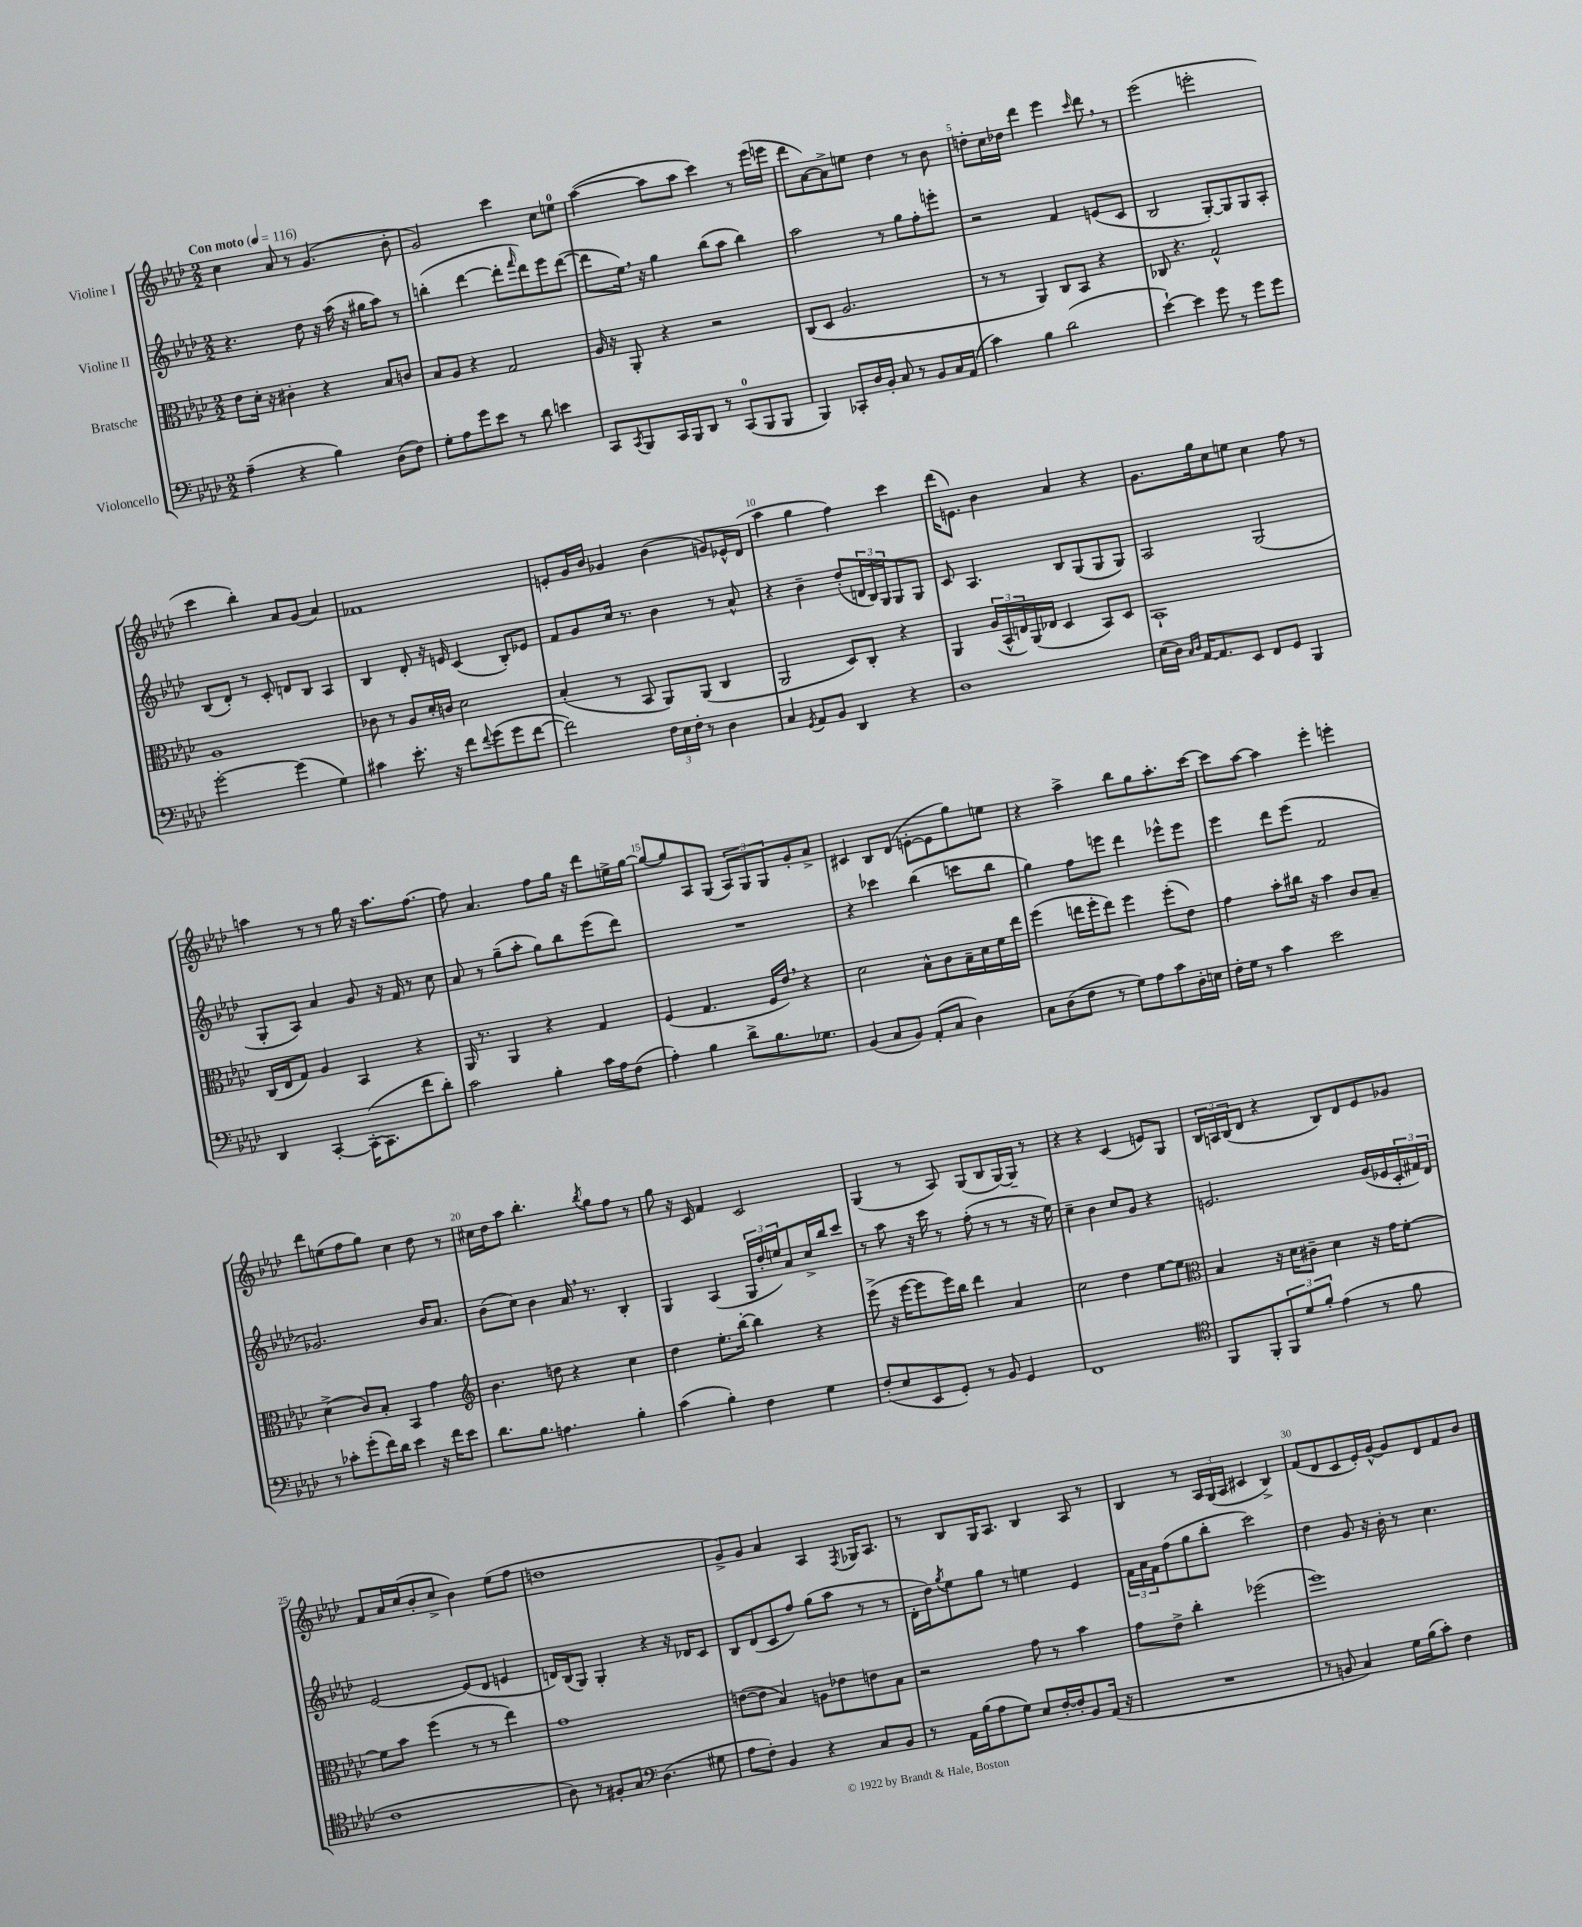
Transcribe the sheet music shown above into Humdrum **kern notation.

**kern	**kern	**kern	**kern
*part4	*part3	*part2	*part1
*staff4	*staff3	*staff2	*staff1
*I"Violoncello	*I"Bratsche	*I"Violine II	*I"Violine I
*clefF4	*clefC3	*clefG2	*clefG2
*k[b-e-a-d-]	*k[b-e-a-d-]	*k[b-e-a-d-]	*k[b-e-a-d-]
*M2/2	*M2/2	*M2/2	*M2/2
*MM116	*MM116	*MM116	*MM116
=1	=1	=1	=1
!	!	!	!LO:TX:a:B:t=Con moto
(4A-~\	8e-\L	4.r	4cc\
.	16d-'\Jk	.	.
.	16r	.	.
4r	4c#X'\	.	8a-/
.	.	8dd-\	8r
4B-\)	4r	16r	(4.g/
.	.	(16aa-\	.
.	.	16r	.
.	.	16gg#X\KL	.
(8D-\L	8B-/L	8aa-\J)	.
8F\J)	8cn/J	8r	8b-'\
=2	=2	=2	=2
8G'\L	8B-/L	(4bbn'\	2g/)
8A-\	8A-/J	.	.
8g\	4r	[4ddd-\	.
8e-\J	.	.	.
8r	2G/	8ddd-'\L]	4ccc\
.	.	16qqfff/	.
8d-\	.	8ddd-\)	.
4en\	.	8eee-\	8cc\L
.	.	([8ddd-\J	8een\J
=3	=3	=3	=3
8CC/L	16A-/	8ddd-\L]	([4aa-\
.	16r	.	.
8qCC/	.	.	.
8BBB-/	8AA-'/	16ee-,\Jk)	.
.	.	16r	.
16CC/L	4r	4gg\	8aa-\L]
16BBB-/J	.	.	.
8DD-/J	.	.	8aa-\J
8r	2r	(8bb-\L	4ccc\)
(8CC/L	.	8aa-\J	.
8BBB-/	.	4bb-\)	8r
8BBB-/J	.	.	(16eee-\LL
.	.	.	16eeen\JJ
=4	=4	=4	=4
4BBB-/)	(8C/L	2aa-\	8ddd-\L
.	8D-/J	.	[8a-\)
8CC-X'/L	2.A-/	.	8a-^\]
16D-/L	.	.	8een\J
16BB-'/JJ	.	.	.
8C/	.	8r	4dd-\
8r	.	8gg\L	.
8BB-/L	.	8ff'\	8r
16C/L	.	8eeen'\J	8b-\
(16AA-/JJ	.	.	.
=5	=5	=5	=5
4c\)	8r	2r	8ddn'\L
.	8r	.	16cc\L
.	.	.	16dd-X\JJ
4B-\	4AA-/)	.	4ddd-\
(2d-\	8C/L	4f/	4eee-\
.	8BB-/J	.	.
.	.	.	16qqccc/
.	4r	(8en/L	8ddd-,\
.	.	8c/J	8r
=6	=6	=6	=6
[4e-`\)	8C-X/	2B-/	(2eee-\
.	4.r	.	.
4e-\]	.	.	.
8g\	2G^^/	[8G'/L)	2eeen'\
8r	.	8G/]	.
8g\L	.	8G/	.
8g\J	.	8A-'/J	.
!!LO:LB:g=z
=7	=7	=7	=7
[2g'\	1A-	(8B-/L	4ccc\
.	.	8d-'/J)	.
.	.	8r	4bb-'\)
.	.	8c'/	.
(4g\]	.	8dn/L	8a-/L
.	.	8B-/J	(8g/J
4G\)	.	4A-/	4a-/)
=8	=8	=8	=8
4c#X\	8c-X\	4B-/	1f-X
.	8r	.	.
8.e-'\	8A-/L	8d-'/	.
.	16d-'/L	16r	.
16r	16cn/JJ	16en/	.
8f\L	2d-\	(4c/	.
8qqf/	.	.	.
(8g\	.	.	.
8g\	.	8B-'/L)	.
[8f\J	.	8e-X/J	.
=9	=9	=9	=9
2f\])	(4B-'/	8f/L	8en'/L
.	.	8g/	16g/L
.	.	.	16b-/JJ
.	8r	16cc/Jk	4g-X/
.	.	8.r	.
.	8BB-/	.	.
24F\LL	8AA-/L)	4b-\	(4b-\
24E-\	.	.	.
24F'\JJ	.	.	.
8r	(8AA-/J	.	.
4D-\	4C/	8r	8gn/L)
.	.	8a-^^/	16e-X^^/L
.	.	.	(16d-/JJ
=10	=10	=10	=10
4C/	2AA-/	4r	4aa-\
8qGG/	.	.	.
8AA-/L	.	4b-~\	4gg\
8BB-/J	.	.	.
4DD-/	8D-/L)	(8dd-'/L	4ff\)
.	8C'/J	24dn/L	.
.	.	24B-/)	.
.	.	24G/J	.
4r	4r	8G/	4ccc\
.	.	8G/J	.
=11	=11	=11	=11
1D-	4AA-/	8c/	(16ddd-\KL
.	.	.	8.en\J)
.	.	4.A-/	.
.	(24A-/LL	.	4b-\
.	24BB-^^/	.	.
.	24En/)	.	.
.	(16AA-/	.	.
.	16E-X/JJ	.	.
.	4D-/	8B-/L	4a-/
.	.	(8G/	.
.	8BB-/L)	8G/	4r
.	8D-/J	8G/J)	.
=12	=12	=12	=12
(16E-\LL	1BB-`	2A-/	8.g\L
16D-\JJ)	.	.	.
16qqC/LL	.	.	.
16qqD-/JJ	.	.	.
[16AA-/KL	.	.	.
8.AA-/]	.	.	16gg\k
.	.	.	8cc\
8EE-/J	.	.	8een\J
8FF/L	.	(2G/	4cc\
8GG/J	.	.	.
4BBB-/	.	.	8ff\
.	.	.	8r
!!LO:LB:g=z
=13	=13	=13	=13
4DD-/	(16C/LL	8G'/L	4aan\
.	16E-/J	.	.
.	8G/J)	8A-/J)	.
[4CC'/	4A-/	4a-/	8r
.	.	.	8r
(16CC'\KL_	4BB-/	8g/	16gg\
8.CC\]	.	.	16r
.	.	16r	8.aa\L
.	.	16f/	.
8f\	4r	8r	.
.	.	.	[8.ff\J
8d-'\J)	.	8cc\	.
=14	=14	=14	=14
2c\	16AA-/	8a-/	8ff\]
.	8.r	.	.
.	.	8r	4.a-/
.	4AA-/	(8gg~\L	.
.	.	8aa-'\J	.
4B-'\	4r	8gg\L)	8ff\L
.	.	8bb-\	16gg\Jk
.	.	.	16r
16c\LL	4G/	(8eee-\	8ddd-\L
16A-\J	.	.	.
(8F\J	.	8ddd-\J)	16een^\L
.	.	.	[16gg\JJ
=15	=15	=15	=15
4A-'\)	(4F/	1r	8gg/L_
.	.	.	8gg/]
4B-\	4.G/	.	8A-/
.	.	.	(8G/J
8d-^\L	.	.	12A-/L)
.	.	.	12G/
8.B-\	16F/LL	.	.
.	.	.	12G/
.	16e-,/JJ)	.	.
.	4r	.	8g'/
8.G-X\J	.	.	.
.	.	.	8a-^/J
=16	=16	=16	=16
(4BB-/	2d-\	4r	4c#X/
8C/L	.	4ccc-X\	8B-/L
8BB-/J)	.	.	(8d-/J
(8AA-'/L	8B-^^\L	(4bb-\	[8en'\L
8C/J	8c\	.	8e\]
4D-\)	16B-~\L	8cccn\L	8gg\)
.	16d-\	.	.
.	16f\	8bb-\J	8een\J
.	16ee-\JJ	.	.
=17	=17	=17	=17
8C\L	(4ff\	4gg\)	4r
(8D-\	.	.	.
8F\J	16een\LL	8ff\L	4aa-^\
.	16ff'\J	.	.
8r	8ee\J)	8eeen\J	.
8G\L)	4ff\	4ddd-\	8bb-\L
8A-\	.	.	8gg\
8c\	(8ff'\L	8eee-X^^\L	8.aa-'\
16D-'\L	8e-\J)	8eee-\J	.
16En\JJ	.	.	[16ccc\Jk
=18	=18	=18	=18
16F'\LL	4g\	4eee-\	8ccc\L]
16G\JJ	.	.	.
8r	.	.	[8aa-\J
4c\	8b-'\L	8ddd-\L	4aa-\]
.	16cc#X\Jk	(8eee-\J	.
.	16r	.	.
2e-\	4b-\	2f/	4eee-'\
.	8c/L	.	4eeen'\
.	8B-~/J	.	.
!!LO:LB:g=z
=19	=19	=19	=19
8r	(4d-^\	2.g-X/)	8ddd-\L
8c-X'\L	.	.	(8een\
(8g'\	8c/L)	.	8ff\
16f\L)	8B-'/J	.	8gg\J)
16d-\JJ	.	.	.
4e-\	4BB-/	.	4cc\
16r	4g\	16b-/KL	8dd-\
16f\KL	.	8.a-/J	.
8e-\J	.	.	8r
=20	=20	=20	=20
*	*clefG2	*	*
8.d-\L	4.b-\	(8b-\L	16cc#X\LL
.	.	.	16dd-\J
.	.	8cc\J)	8aa-\J
8.B-\J	.	.	.
.	.	4b-\	4.bb-'\
4.An\	8ddn\	.	.
.	4r	16a-,/	.
.	.	8.r	.
.	.	.	8qbb-/
.	.	.	8gg\L
4B-'\	4cc\	4B-'/	8ff\J
.	.	.	8r
=21	=21	=21	=21
(4c\	4dd-\	4G/	8gg\
.	.	.	16r
.	.	.	16c/
4B-'\)	8.ee-'\L	(4A-/	4f/
.	[16bb-'\Jk	.	.
4F\	4bb-\]	24G/LL	2c/
.	.	24dd-'/	.
.	.	24een/J)	.
.	.	8a-/	.
4G\	4r	16cc^/L	.
.	.	16bb-/J	.
.	.	8ccc/J	.
=22	=22	=22	=22
(8F'/L	(8eee-^\	8r	(4G/
8E-/	16r	8aa-\	.
.	[16eee-\KL	.	.
8EE-/	8eee-\]	16r	8r
.	.	16ccc\	.
8GG'/J)	16eee-\L)	8r	8A-/)
.	16bb-\JJ	.	.
8r	4ddd-\	(8ff'\	(8G/L
8BB-/	.	8r	8B-/
4GG/	4a-/	8r	[16G/L)
.	.	.	16G~/JJ]
.	.	16r	8r
.	.	16ee-\)	.
=23	=23	=23	=23
1FF	2cc\	4cc~\	4r
.	.	4b-\	4r
.	4dd-\	8cc/L	(4c/
.	.	8g/J	.
.	[8ee-\L	4r	8en/L)
.	8ee-\J]	.	8G/J
=24	=24	=24	=24
*clefC4	*clefC3	*	*
8FF/L	4B-/	2.en/	24B-/LL
.	.	.	24An/
.	.	.	(24B-/J
8FF'/	.	.	8d-/J
12FF/	16r	.	4r
.	16d-\KL	.	.
12d-/	.	.	.
.	8c#X~\J	.	.
12f'/J	.	.	.
(4e-\	4d-\	.	8B-/L)
.	.	.	8d-/
8r	16r	(16g/LL	8e-/
.	16g\KL	16e-X/	.
8f\	[8f'\J	24c'/	8g-X/J
.	.	24f#X/)	.
.	.	24d-/JJ	.
!!LO:LB:g=z
=25	=25	=25	=25
1c	8f\L]	[2e-/	8f/L
.	8b-\J	.	16a-/L
.	.	.	(16cc/J
.	(4ff\	.	8b-'/
.	.	.	8cc^/J
.	8r	(8e-/L]	4b-\)
.	8r	8d-/J	.
.	4ee-\)	4en/	(8ee-\L
.	.	.	8ff\J
=26	=26	=26	=26
8A-\)	1g	16dn/LL)	1ddn
.	.	(16B-/J	.
8r	.	8G/J)	.
8F#X'/L	.	4G'/	.
8G/J	.	.	.
*clefF4	*	*	*
(4.D-\	.	4r	.
.	.	16r	.
.	.	16d-X/KL	.
8G#X\	.	8c/J	.
=27	=27	=27	=27
8A-\L	([8en\L	8B-/L	8g^/L)
8F'\J)	8e\J]	(8d-/	8g/J
4BB-/	4B-/)	8c/	4a-/
.	.	8ff/J)	.
4r	8An\L	(8gg\L	4A-/
.	8e-X\	8aa-\J	.
.	.	.	8qF/
8C/L	8en\	8r	16G-X/KL
.	.	.	8.A-/J
8BB-/J	8B-\J	8r	.
=28	=28	=28	=28
8r	2r	16d-'\LL	8r
.	.	16dd-\J)	.
.	.	8qgg/	.
16AA-\LL	.	8ee-\	8B-/L
(16B-\J	.	.	.
8A-\	.	8gg\J	16G/K
.	.	.	8.A-/J
8G\J)	.	8r	.
8E-/L	8g\	4een\	4B-/
[16F'/L	8r	.	.
16F'/J]	.	.	.
8BB-/	4b-\	4e-/	8A-/
(16AA-/Jk	.	.	8r
16r	.	.	.
=29	=29	=29	=29
1r	8g\L	24f\LL	4B-/
.	.	24a-\	.
.	.	24f\J	.
.	8e-^\J	(8ff\	.
.	4cc'\	8gg\	8r
.	.	8bb-'\J	24A-/LL
.	.	.	(24G/
.	.	.	24A-/JJ
.	(2ff-X\	2ccc\)	4c#X/
.	.	.	4B-^/)
=30	=30	=30	=30
8r	1ff)	4dd-\	(8f/L
8BBn/	.	.	8d-/
4C/)	.	8g/	8c/
.	.	16r	16e-'/L)
.	.	16b-'\	[16g^^/JJ
16G\LL	.	8r	8g/L]
(16B-\J	.	.	.
8c'\J)	.	4.cc\	8d-/
4F\	.	.	8f/
.	.	.	8b-/J
==	==	==	==
*-	*-	*-	*-
